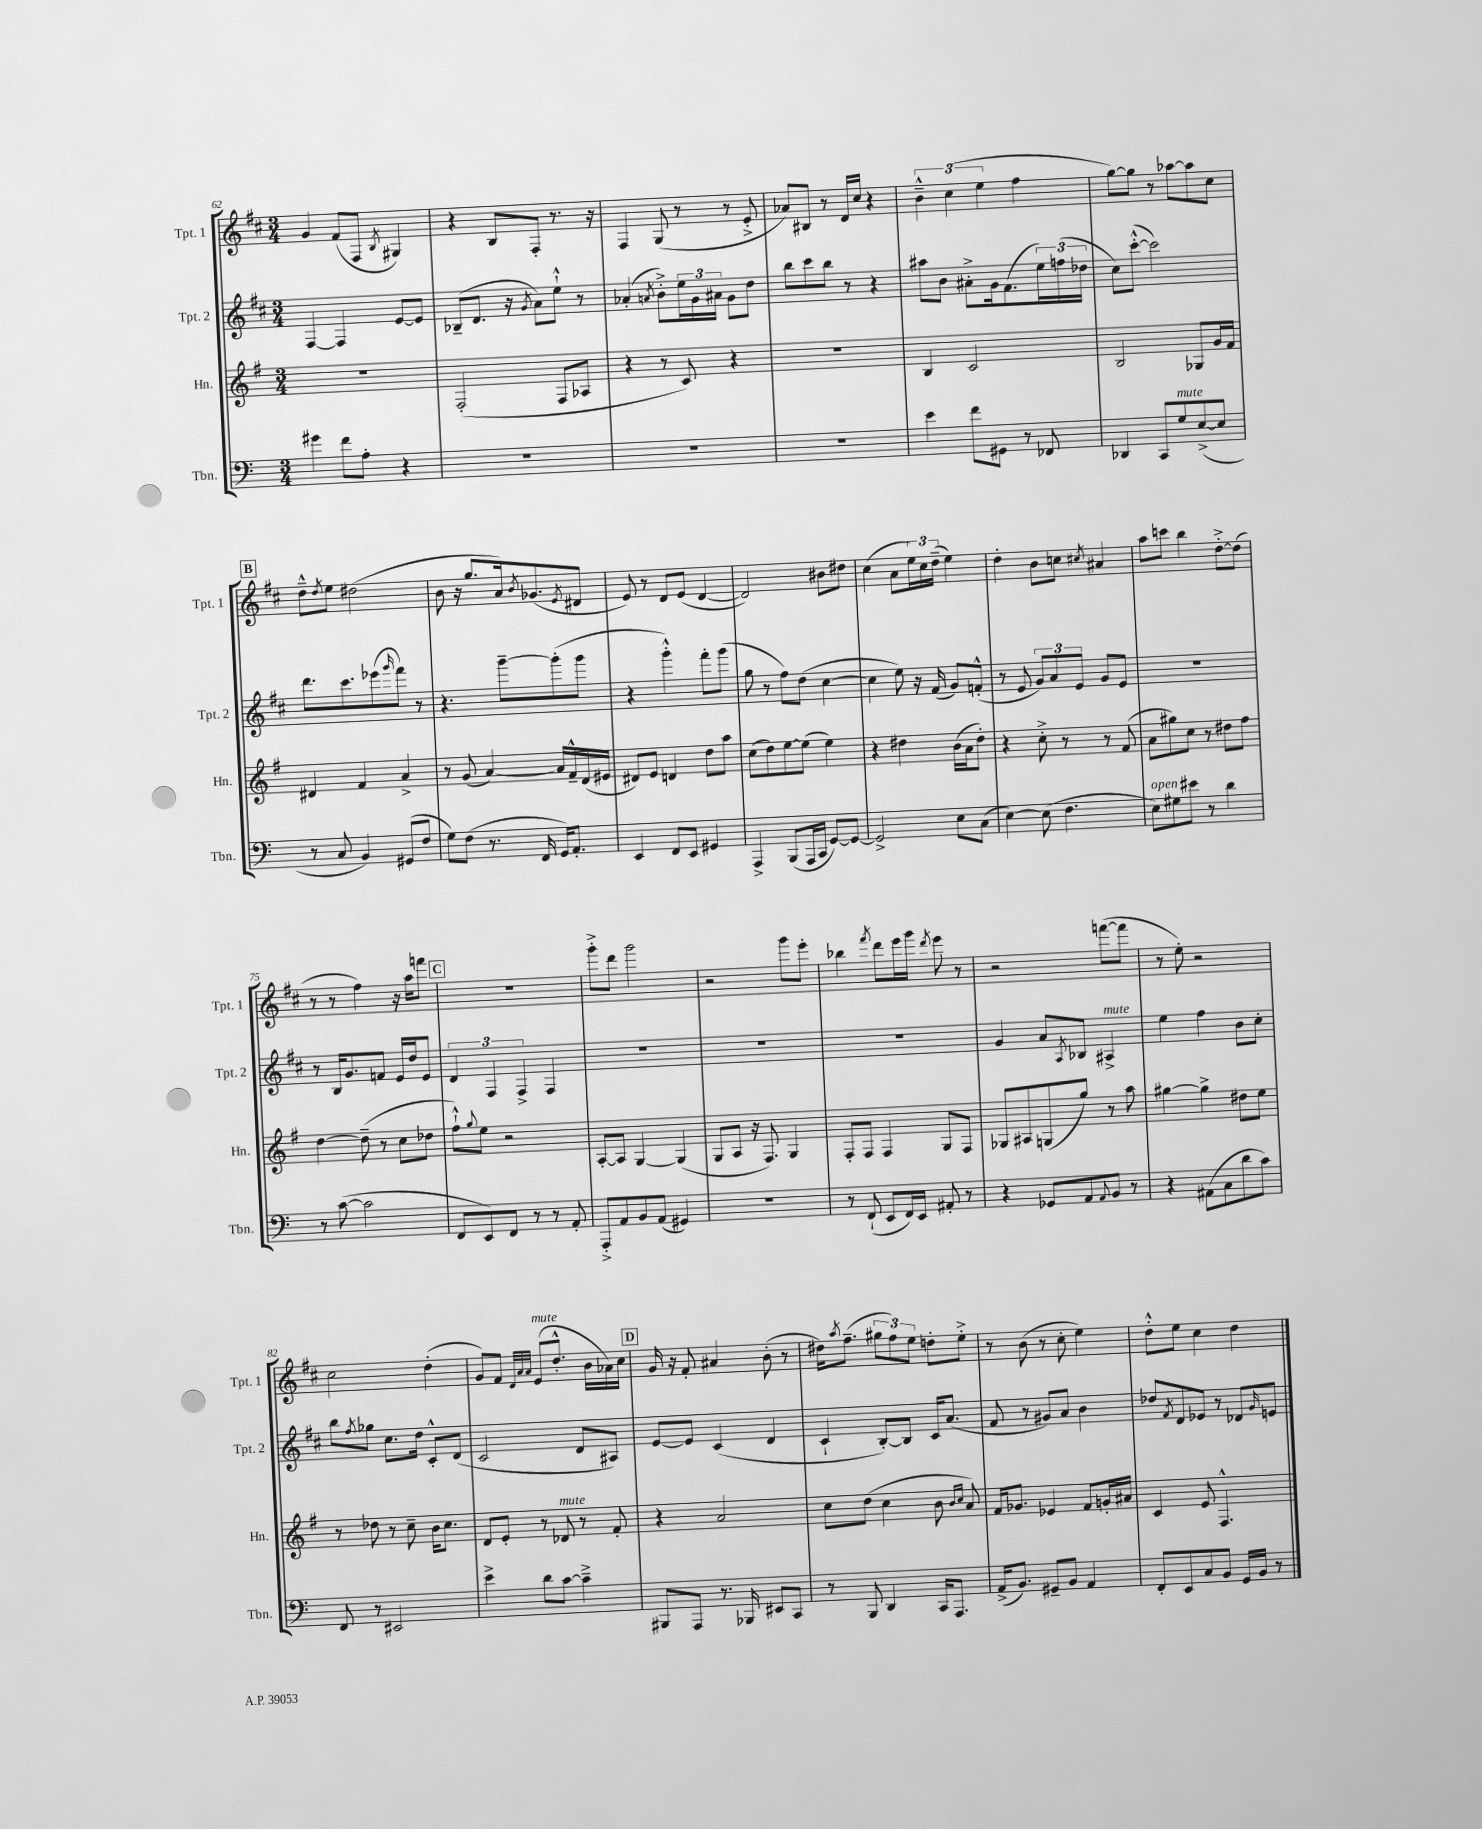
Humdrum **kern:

**kern	**kern	**kern	**kern
*part4	*part3	*part2	*part1
*staff4	*staff3	*staff2	*staff1
*I"Tbn.	*I"Hn.	*I"Tpt. 2	*I"Tpt. 1
*I'Tbn.	*I'Hn.	*I'Tpt. 2	*I'Tpt. 1
*clefF4	*clefG2	*clefG2	*clefG2
*k[]	*k[f#]	*k[f#c#]	*k[f#c#]
*M3/4	*M3/4	*M3/4	*M3/4
=62	=62	=62	=62
4g#X\	2.r	[4F#/	4g/
8f\L	.	4F#/]	(8f#/L
8A'\J	.	.	8F#/J
.	.	.	8qB/
4r	.	[8e/L	4G#X/)
.	.	8e/J]	.
=63	=63	=63	=63
2.r	(2F#'/	(8B-X~/L	4r
.	.	8.d/J	.
.	.	.	8B/L
.	.	16r	.
.	.	8qg/	.
.	.	8a\L)	8F#'/J
.	8F#/L	8ee`^^\J	8.r
.	8A-X/J	8r	.
.	.	.	16r
=64	=64	=64	=64
2.r	4r	(4a-X'/	4F#/
.	.	8qan/	.
.	8r	8b'^\L)	(8G/
.	8c/)	24ee\L	8r
.	.	24g\	.
.	.	24a#X\JJ	.
.	4r	8g\L	8r
.	.	8dd\J	8e'^/
=65	=65	=65	=65
2.r	2.r	8bb\L	8a-X/L)
.	.	8ccc#\	8B#X/J
.	.	8bb\J	8r
.	.	8r	16d/LL
.	.	.	16cc#/JJ
.	.	4r	4r
=66	=66	=66	=66
4e\	4B/	8aa#X\L	6b~^^\
.	.	8b\J	.
.	.	.	(6cc#\
8f\L	2c/	8a#X'^\L	.
.	.	.	6ee\
8GG#X\J	.	16g\k	.
.	.	(8.f#\	.
8r	.	.	4ff#\
8FF-X/	.	24ee\L)	.
.	.	(24ffn\	.
.	.	24dd-X\JJ	.
=67	=67	=67	=67
4DD-X/	2B/	8cc#\L)	[8gg\L)
.	.	([8ccc#'^^\J	8gg\J]
8CC/L	.	2ccc#\])	8r
!LO:TX:a:i:t=mute	!	!	!
8G/	.	.	[8aa-X\L
([8E^/	8G-X/L	.	8aa-\]
8E/J]	16g/L	.	8cc#\J
.	16f#/JJ	.	.
!!LO:LB:g=z
!!LO:REH:place=s1:t=B
=68	=68	=68	=68
8r	4d#X/	8.ddd\L	8dd~^^\L
.	.	.	8qdd/
8C/	.	.	8ee\J
.	.	8.ccc#\	.
4BB/)	4f#/	.	(2dd#X\
.	.	(8eee-X\	.
.	.	16qqggg/	.
(8GG#X/L	4a^/	8fff#\J)	.
8F/J	.	8r	.
=69	=69	=69	=69
8G\L)	8r	4.r	8b\
(8F\J	(8g/	.	16r
.	.	.	8.gg/L
8.r	[4a/)	.	.
.	.	[8ggg~\L	16a/k)
.	.	.	8qb/
16FF/	.	.	(8.g-X/
16GG/KL)	16a/LL]	(8ggg'\]	.
8.AA'/J	16f#~^^/	.	.
.	.	.	8qe/
.	(16d/	8ggg\J	8d#X/J
.	16e#X/JJ	.	.
=70	=70	=70	=70
4EE/	8d#X/L)	4r	8e/)
.	8e/J	.	8r
8FF/L	4dn/	4ggg'^^\)	8d/L
8EE/J	.	.	(8e/J
4GG#X/	8dd\L	8fff#'\L	[4d/
.	8aa\J	(8ggg\J	.
=71	=71	=71	=71
4AAA^/	(8cc\L	8gg\	2d/])
.	8dd\)	8r	.
(8BBB/L	[8ee\	8ff#\L)	.
16AAA/L	(8ee\J]	(8dd\J	.
16CC/JJ	.	.	.
[8GG/L)	4ee\)	[4cc#\	8b#X\L
8GG/J_	.	.	8dd#X\J
=72	=72	=72	=72
2GG^/]	4r	4cc#\]	(4cc#\
.	4dd#X\	8ee\)	8a\L
.	.	16r	24ee\L)
.	.	.	24cc#\
.	.	(16f#/	.
.	.	.	(24dd~\JJ
8E\L	(16b\LL	8g/L)	4ee\)
.	16a\J	.	.
(8C\J	8dd#'\J)	(8fn'^^/J	.
=73	=73	=73	=73
[4E\)	4r	8r	4dd'\
.	.	8e/	.
(8E\]	8cc'^\	12g/L)	8b\L
.	.	12a/	.
4.F\	8r	.	8ccn\J
.	.	12e/J	.
.	.	.	8qcc#X/
.	8r	8g/L	4a#X/
.	(8f#/	8e/J	.
=74	=74	=74	=74
!LO:TX:a:i:t=open	!	!	!
8E\L)	8a\L	2.r	8aa\L
8G#X\	8gg#X\)	.	8cccn\J
8e#X\J	8cc\J	.	4bb\
8r	8r	.	.
4d\	8dd#X\L	.	[8dd'^\L
.	8ff#\J	.	(8dd\J]
!!LO:LB:g=z
=75	=75	=75	=75
8r	[4dd\	8r	8r
([8c\	.	16B/KL	8r
.	.	8.g/	.
2c\]	(8dd~\]	.	4ff#\)
.	8r	8fn/J	.
.	8cc\L	16e/LL	16r
.	.	16dd/J	16aa\KL
.	8dd-X\J	8e/J	8fffn\J
!!LO:REH:place=s1:t=C
=76	=76	=76	=76
8FF/L	8ff#`^^\L)	6d/	2.r
.	8qqgg/	.	.
8EE/)	8ee\J	.	.
.	.	6F#/	.
8FF/J	2r	.	.
.	.	6F#^/	.
8r	.	.	.
8r	.	4F#/	.
8AA'/	.	.	.
=77	=77	=77	=77
8AAA'^/L	[8A'/L	2.r	8ggg'^\L
8AA/	8A/J]	.	8ddd\J
8BB/	[4G/	.	2ggg\
(8AA/J	.	.	.
4GG#X/)	(4G/]	.	.
=78	=78	=78	=78
2.r	8G/L	2.r	2r
.	8A/J	.	.
.	16r	.	.
.	8.F#/)	.	.
.	4G/	.	8ggg\L
.	.	.	8eee'\J
=79	=79	=79	=79
8r	8F#'/L	2.r	4bb-X\
(8FF`/	8F#/J	.	.
.	.	.	8qfff#/
8EE/L	4F#/	.	8ddd\L
16FF/L)	.	.	16eee\L
16EE/JJ	.	.	16ggg\JJ
.	.	.	8qddd/
8AA#X'/	8G/L	.	8eee\
8r	8F#/J	.	8r
=80	=80	=80	=80
4r	8G-X/L	4g/	2r
.	8A#X/	.	.
8GG-X/L	(8Gn/	8a/L	.
.	.	8qA/	.
8AA/	8gg/J)	8B-X/J	.
8qqAA/	.	.	.
!	!	!LO:TX:a:i:t=mute	!
8BB/J	8r	4A#X^/	([8fffn\L
8r	8aa\	.	8fff\J]
=81	=81	=81	=81
4r	[4gg#X\	4ee\	8r
.	.	.	8ee'\)
(8AA#X\L	4gg#^\]	4ff#\	2r
8C\	.	.	.
8d\	8dd#X\L	8b\L	.
8c\J)	8ee\J	8cc#'\J	.
!!LO:LB:g=z
=82	=82	=82	=82
8FF/	8r	8bb\L	2cc#\
.	.	8qff#/	.
8r	8dd-X\	8gg-X\J	.
2EE#X/	8r	8.cc#\L	.
.	8cc~\	.	.
.	.	16dd\Jk	.
.	16b\KL	8c#'^^/L	(4dd'\
.	8.cc\J	.	.
.	.	(8d/J	.
=83	=83	=83	=83
4e^\	8d/L	2c#/	8g/L)
.	8e'/J	.	8f#/J
.	.	.	32qqd/LLL
.	.	.	32qqa/
.	.	.	32qqa/JJJ
!	!	!	!LO:TX:a:i:t=mute
8d\L	8r	.	(8e/L
!	!LO:TX:a:i:t=mute	!	!
[8c\J	8d-X/	.	8.dd'^^/J
4c~^\]	8r	8d/L	.
.	.	.	16b\LL
.	8f#'/	8A#X/J)	16a-X\)
.	.	.	16cc#\JJ
!!LO:REH:place=s1:t=D
=84	=84	=84	=84
8BBB#X/L	4r	[8e/L	16g/
.	.	.	16r
8AAA/J	.	8e/J]	8f#'/
8.r	2a/	(4c#/	4a#X/
16BBB-X/	.	.	.
8EE#X/L	.	4d/	(8b'\
8CC/J	.	.	8r
=85	=85	=85	=85
8r	8cc\L	4c#`/	16dd#X\KL)
.	.	.	8qaa/
.	.	.	(8.ff#~\J
8BBB/	(8dd\J	.	.
4DD/	4cc\	[8B'/L)	12gg#X\L
.	.	.	12ff#\)
.	.	8B/J]	.
.	.	.	12ee\J
16CC/KL	8b\	16c#/KL	8ddn'\L
8.AAA/J	.	(8.a/J	.
.	16qqb/LL	.	.
.	16qqcc/JJ	.	.
.	8a/)	.	8ee'^\J
=86	=86	=86	=86
(16AA^/KL	16f#/KL	8f#/	8r
8.BB/J)	8.g-X/J	.	.
.	.	8r	(8b\
8GG#X~/L	4e-X/	8g#X/L)	8r
8BB/J	.	8a/J	8cc#'\
4AA/	8f#/L	4b\	4ee\)
.	16gn'/L	.	.
.	16a#X/JJ	.	.
=87	=87	=87	=87
8FF'/L	4c/	8dd-X/L	8dd'^^\L
.	.	8qf#/	.
8EE/	.	8d/	8ee\J
8C/	8e/	8e-X/J	4cc#\
8BB/J	4.F#^^/	8r	.
16GG/LL	.	8d-X/L	4dd\
16BB/JJ	.	.	.
.	.	16qqg/	.
8r	.	8en/J	.
==	==	==	==
*-	*-	*-	*-
